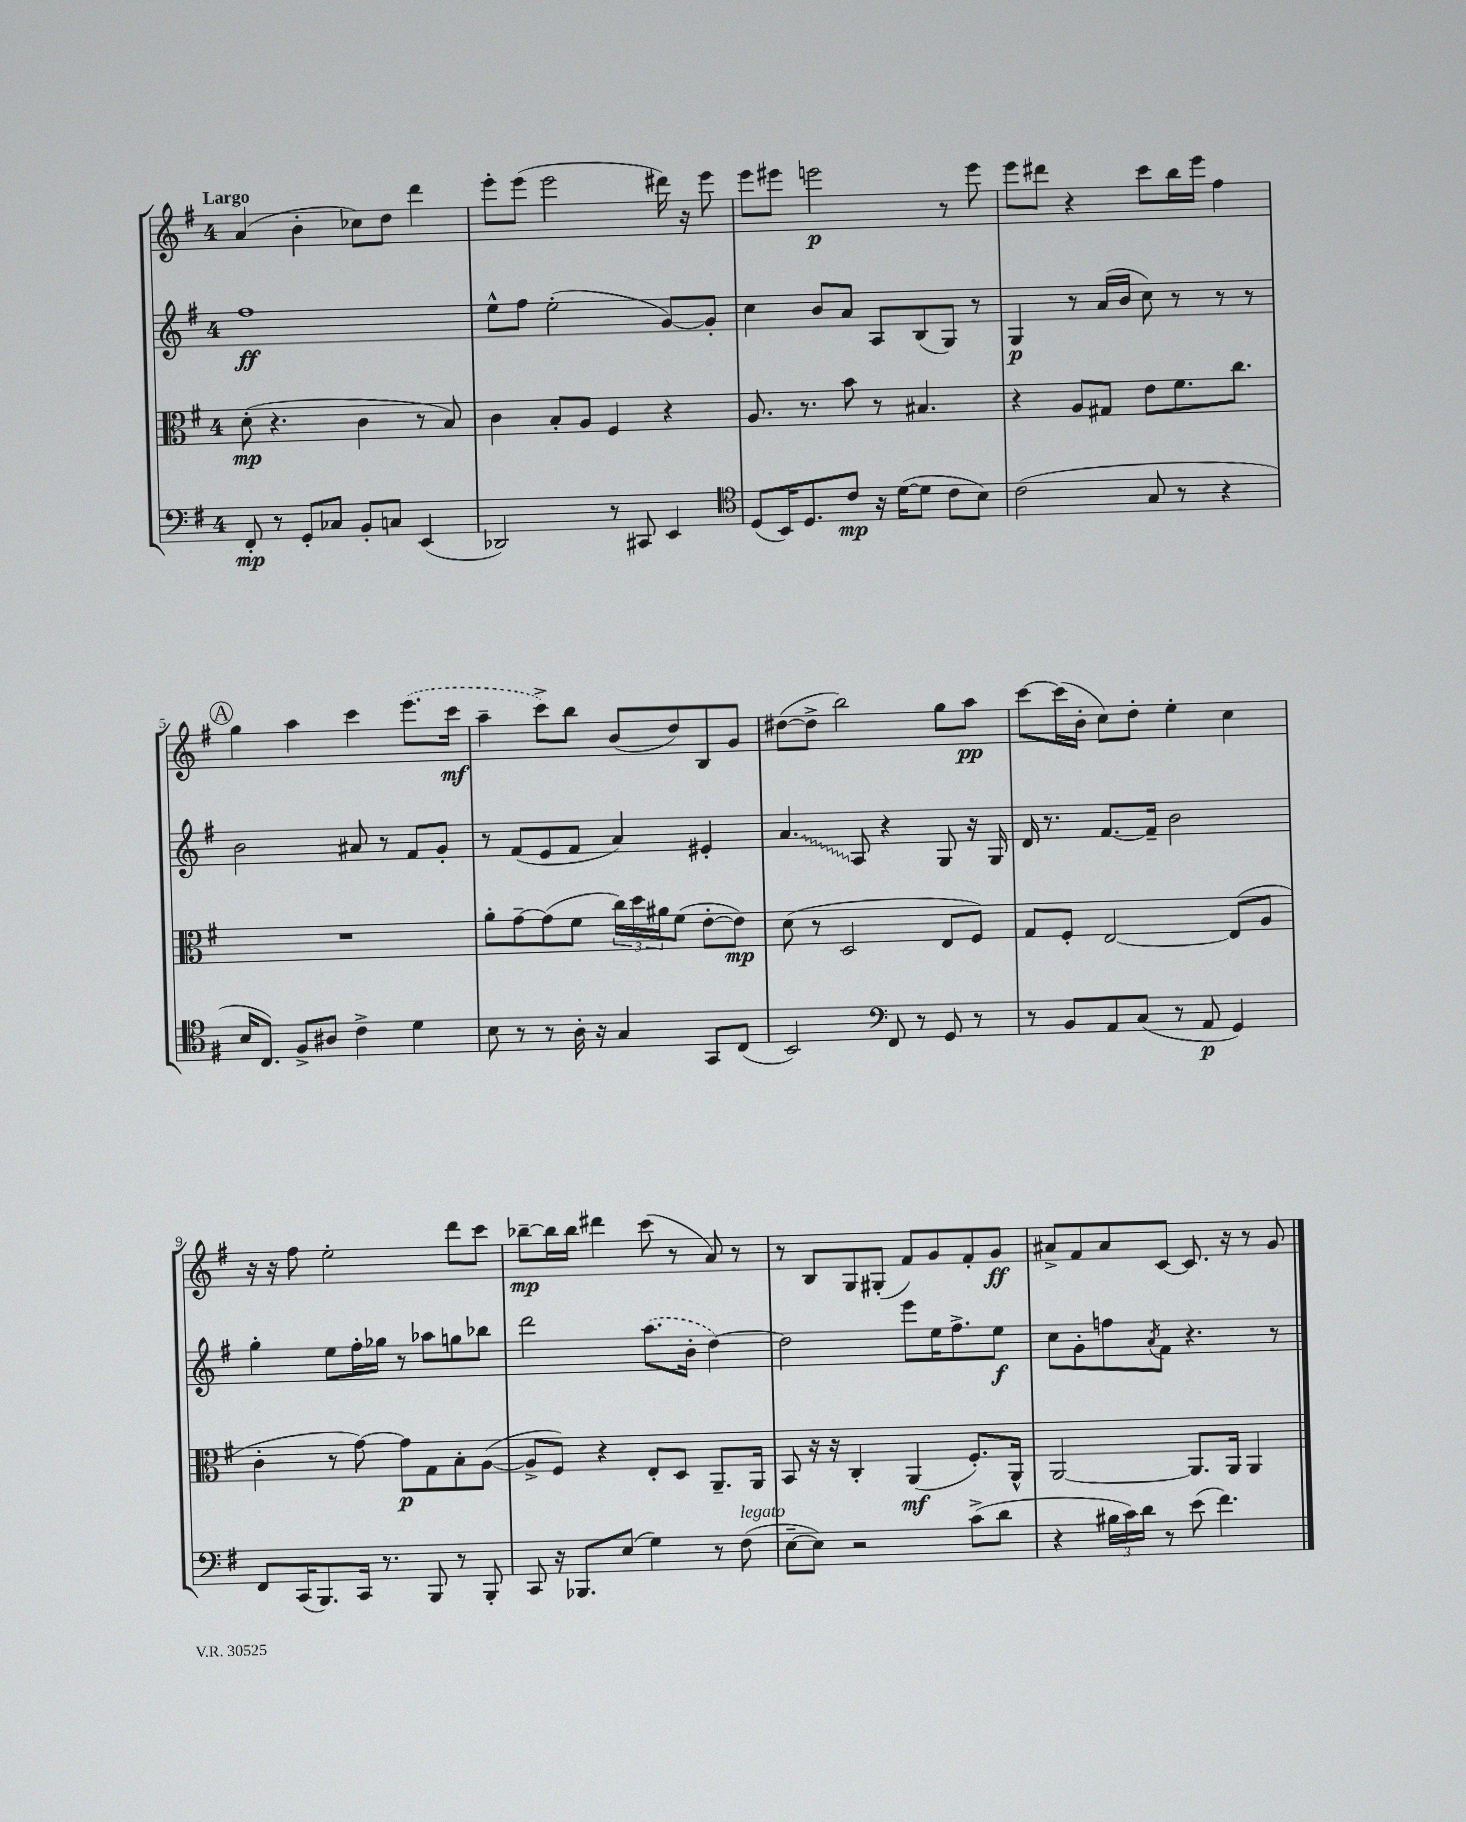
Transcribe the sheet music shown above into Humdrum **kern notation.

**kern	**kern	**kern	**kern
*staff4	*staff3	*staff2	*staff1
*clefF4	*clefC3	*clefG2	*clefG2
*k[f#]	*k[f#]	*k[f#]	*k[f#]
*M4/4	*M4/4	*M4/4	*M4/4
8FF#'	(8d'	1ff#	(4a
8r	4.r	.	.
8GG'	.	.	4b'
8C-	.	.	.
8BB'	4c	.	8cc-)
8C	.	.	8dd
(4EE	8r	.	4ddd
.	8B)	.	.
=	=	=	=
2DD-)	4c	8ee^^	8eee'
.	.	8ff#	(8eee
.	8B'	(2ee'	2eee
.	8A	.	.
8r	4F#	.	.
8CC#	.	.	.
4EE	4r	[8g)	16ddd#)
.	.	.	16r
.	.	8g']	8eee
=	=	=	=
*clefC4	*	*	*
(8D	8.A	4cc	8eee
16BB)	.	.	8eee#
8.D	8.r	.	.
.	.	8b	2eee
8c	8b	8a	.
16r	8r	8A	.
([16d	.	.	.
8d]	4.B#	(8B	.
8c	.	8G)	8r
8B)	.	8r	8eee
=	=	=	=
(2c	4r	4G	8eee
.	.	.	8ddd#
.	8A	8r	4r
.	8G#	(16a	.
.	.	16b	.
8G	8e	8cc)	8ccc
8r	8.f#	8r	16bb
.	.	.	16eee
4r	.	8r	4ff#
.	8.cc	.	.
.	.	8r	.
=	=	=	=
16B	1r	2b	4gg
8.C)	.	.	.
8F#^	.	.	4aa
8A#	.	.	.
4c^	.	8a#	4ccc
.	.	8r	.
4d	.	8f#	(8.eee
.	.	8g'	.
.	.	.	16ccc
=	=	=	=
8B	8a'	8r	4aa~
8r	[8g~	(8f#	.
8r	(8g]	8e	8ccc^)
16A'	8f#	8f#	8bb
16r	.	.	.
4G	24cc)	4a)	(8b
.	24dd	.	.
.	24a#	.	.
.	(8f#	.	8dd)
8GG	[8e'	4e#'	8B
(8C	8e])	.	8g
=	=	=	=
2BB)	(8d	4.a	([8dd#
.	8r	.	8dd#^]
.	2D	.	2bb)
.	.	8A	.
*clefF4	*	*	*
8FF#	.	4r	.
8r	.	.	.
8GG	8E	8G	8gg
8r	8F#)	16r	8aa
.	.	16G	.
=	=	=	=
8r	8G	16d	[8ccc
.	.	8.r	.
8BB	8F#'	.	(16ccc]
.	.	.	16b'
8AA	[2E	[8.f#	8cc)
(8C	.	.	8dd'
.	.	16f#~]	.
8r	.	2b	4ee'
8AA	.	.	.
4GG)	(8E]	.	4cc
.	8A	.	.
=	=	=	=
8FF#	4c'	4gg'	16r
.	.	.	16r
(16CC	.	.	8ff#
8.BBB)	.	.	.
.	8r	8ee	2ee'
16CC	[8g)	16ff#'	.
8.r	.	16gg-	.
.	8g]	8r	.
8BBB	8G	8aa-	.
8r	8B'	8gg	8ddd
8BBB'	([8A	8bb-	8ccc
=	=	=	=
8CC	8A^]	2ddd	[8bb-~
16r	8F#)	.	16bb-]
8.BBB-	.	.	16bb-
.	4r	.	4ddd#
(8E	.	.	.
4G)	8E'	(8.aa	(8ccc
.	8D	.	8r
.	.	16b'	.
8r	8.AA~	[4dd)	8a)
(8F#	.	.	8r
.	16AA	.	.
=	=	=	=
[8E~	8BB	2dd]	8r
8E])	16r	.	8B
.	16r	.	.
2r	4C'	.	8G
.	.	.	(8G#'
.	(4AA	8eee	8f#)
.	.	16ee	8g
.	.	8.ff#^	.
(8c^	8.F#')	.	8f#'
8d	.	8ee	8g
.	16AA^^	.	.
=	=	=	=
4r	[2AA	8cc	8a#^
.	.	8g'	8f#
24B#	.	8ff	8a#
24c)	.	.	.
24d	.	.	.
.	.	8qa	.
8r	.	8f#	[8c
(8e	8.AA]	4.r	8.c]
4.f#)	.	.	.
.	16AA	.	16r
.	4AA	.	8r
.	.	8r	8g
==	==	==	==
*-	*-	*-	*-
